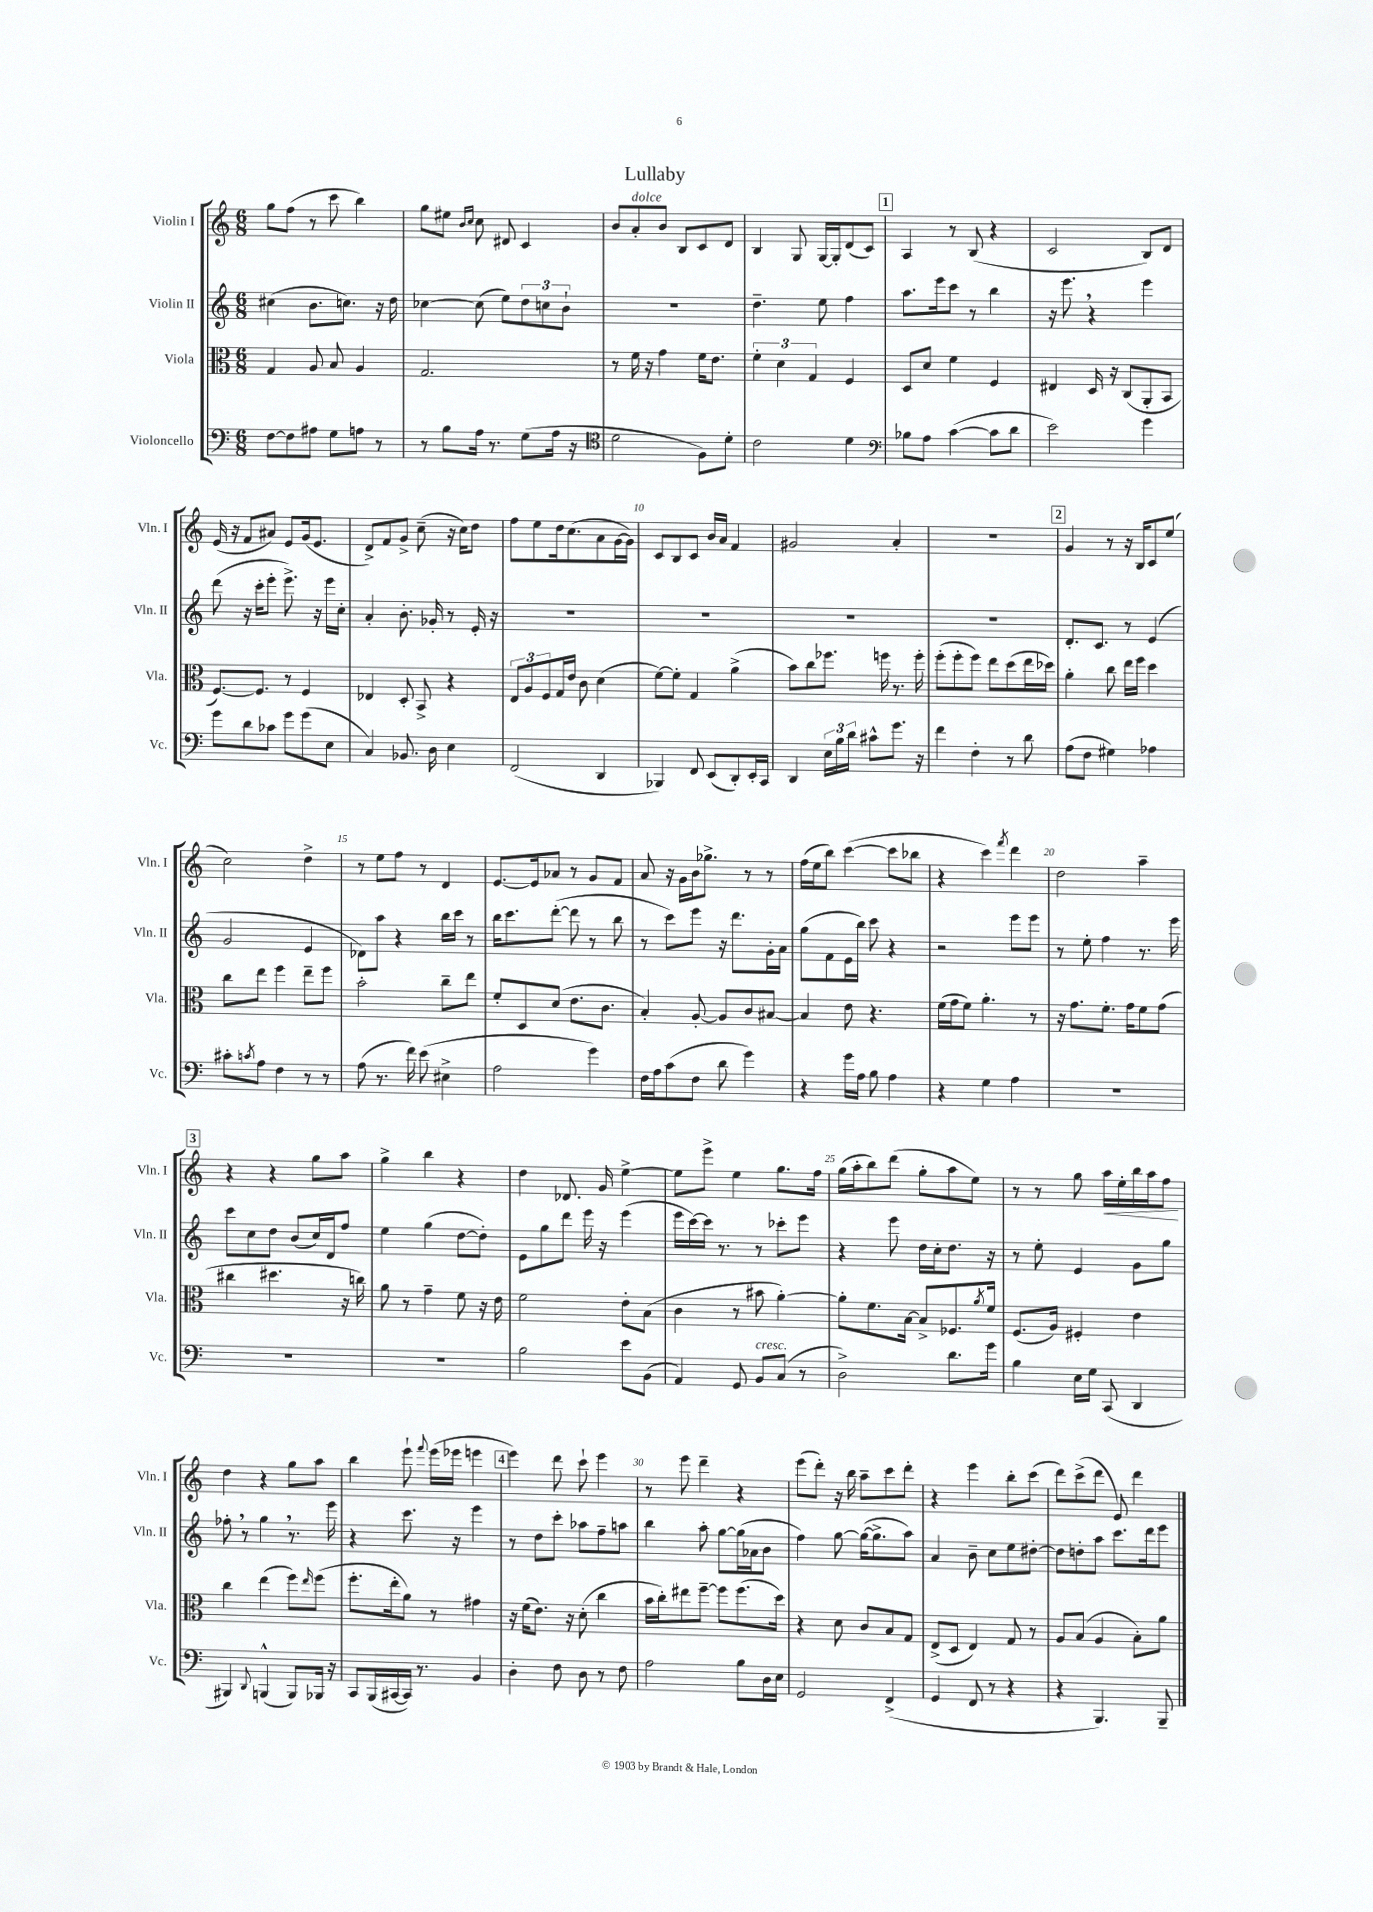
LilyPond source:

\header { title = "Lullaby" }
<<
\new StaffGroup <<
\new Staff = "s0" \with { instrumentName = "Violin I" shortInstrumentName = "Vln. I" } {
    \clef treble \key c \major \numericTimeSignature \time 6/8
    g''8 f''8( r8 c'''8 b''4) |
    g''8 eis''8 \grace { b'16 c''16 } c''8 dis'8 c'4 |
    b'8 a'8-.^\markup { \italic "dolce" } b'8 b8 c'8 d'8 |
    b4 g8 g16~ g16-. d'8( c'8) |
    \mark \markup { \box "1" } a4 r8 b8( r4 |
    c'2 b8) d'8 |
    e'16( r16 f'8 ais'8) e'8 g'16( e'8. |
    d'8->) f'8 g'8-> c''8--( r16 c''16) d''8 |
    f''8 e''8 d''16 c''8.( a'8 g'16~ g'16) |
    c'8 b8 c'8 b'16 a'16 f'4 |
    gis'2 a'4-. |
    R2. |
    \mark \markup { \box "2" } g'4 r8 r16 b16 c'8 e''8( |
    c''2) d''4-> |
    r8 e''8 f''8 r8 d'4 |
    e'8.~ e'16 aes'8 r8 g'8 f'8 |
    a'8 r16 g'16 b'16 ges''8.-> r8 r8 |
    f''16( e''16 b''8) c'''4~( c'''8 bes''8 |
    r4 c'''4) \acciaccatura { f'''8 } d'''4 |
    d''2 a''4-- |
    \mark \markup { \box "3" } r4 r4 g''8 a''8 |
    g''4-> b''4 r4 |
    d''4 des'8. g'16 e''4~-> |
    e''8 e'''8-> e''4 g''8. f''16 |
    g''16( a''16-. b''8) d'''8( g''8-. a''8 e''8) |
    r8 r8 g''8 a''16\< e''16-. b''16 a''16 f''8\! |
    d''4 r4 g''8 a''8 |
    b''4 e'''8-! \appoggiatura { f'''8 } e'''16( ees'''16 e'''4 |
    \mark \markup { \box "4" } e'''4) d'''8 c'''8-! e'''4 |
    r8 e'''8 d'''4-- r4 |
    e'''8( d'''8-.) r16 b''16 a''8-- c'''8 d'''8-. |
    r4 e'''4 b''8-. c'''8( |
    d'''8) c'''8->( d'''8 e'8) d'''4 \bar "|." |
}
\new Staff = "s1" \with { instrumentName = "Violin II" shortInstrumentName = "Vln. II" } {
    \clef treble \key c \major \numericTimeSignature \time 6/8
    cis''4( b'8. c''8.) r16 d''16 |
    ces''4~ ces''8( e''8) \tuplet 3/2 { d''8 c''8 b'8-! } |
    R2. |
    d''4.-- e''8 f''4 |
    \mark \markup { \box "1" } a''8. e'''16 c'''8 r8 b''4 |
    r16 e'''8. \breathe r4 e'''4 |
    d'''8( r16 c'''16-. e'''8-. e'''8.->) r16 e'''16 c''16-. |
    a'4-. b'8.-. ges'16-. r8 e'16-. r16 |
    R2. |
    R2. |
    R2. |
    R2. |
    \mark \markup { \box "2" } d'8.-. c'8. r8 e'4( |
    g'2 e'4 |
    des'8) a''8 r4 b''16 c'''16 r8 |
    b''16 c'''8. d'''8~-.( d'''8 r8 b''8 |
    r8 c'''8) e'''8 r16 d'''8. g'16-. a'16 |
    g''8( f'8 e'16 b''16) c'''8 r4 |
    r2 e'''8 e'''8 |
    r8 e''8-. f''4 r8. e'''16 |
    \mark \markup { \box "3" } c'''8 c''8 d''8 b'8( c''16) d'16 f''8 |
    e''4 g''4( d''8~ d''8-.) |
    e'8 g''8 d'''8 e'''16 r16 e'''4( |
    e'''16 c'''16~) c'''16 r8. r8 ces'''8-. e'''8 |
    r4 e'''8 d''16 c''16-. d''8. r16 |
    r8 e''8-. e'4 g'8 g''8 |
    fes''8-. \breathe r8 g''4 \breathe r8. e'''16 |
    r4 c'''8. r16 e'''4 |
    \mark \markup { \box "4" } r8 d''8 c'''8-. aes''8 f''8-- a''8 |
    b''4 a''8-. g''8~ g''16( aes'16 b'8 |
    f''4) g''8~ g''16~( g''8.-> a''8) |
    a'4 b'8-- c''8 e''8 dis''8~-. |
    dis''8 d''8-. a''8 c'''8. d'''16 e'''8 \bar "|." |
}
\new Staff = "s2" \with { instrumentName = "Viola" shortInstrumentName = "Vla." } {
    \clef alto \key c \major \numericTimeSignature \time 6/8
    g4 a8 b8 a4 |
    g2. |
    r8 f'16 r16 g'4 f'16 e'8. |
    \tuplet 3/2 { f'4-. d'4 g4 } f4 |
    \mark \markup { \box "1" } d8 d'8 f'4 f4 |
    eis4 d16 r16 c8( a,8-. b,8 |
    f8.~) f8. r8 f4 |
    ees4 d8-. b,8-> r4 |
    \tuplet 3/2 { e8 a8 f8 } g16 e'16 c'8 d'4( |
    f'8~) f'8-. g4 a'4->( |
    b'8) c''8 fes''8. f''16 r8. f''16-. |
    f''8-.( f''8-. f''8) e''8 d''8( e''16 des''16) |
    \mark \markup { \box "2" } a'4-. c''8 e''16 f''16 d''4 |
    c''8 e''8 f''4 e''8-- f''8 |
    b'2-. c''8-- e''8 |
    f'8-. d8 d'8( e'8. c'8. |
    b4-.) a8~-. a8 c'8 bis8~ |
    bis4 e'8 r4. |
    f'16( g'16 f'8) a'4.-. r8 |
    r16 g'8. f'8.-. g'16 f'8 g'8( |
    \mark \markup { \box "3" } cis''4 dis''4. r16 c''16) |
    a'8 r8 g'4-- f'8 r16 e'16 |
    f'2 e'8-. b8( |
    c'4 r8 bis'8 a'4~-.) |
    a'8-. f'8. b16~ b8-> fes8. \acciaccatura { a'8 } f'16 |
    f8.( a16) fis4-. e'4 |
    c''4 e''4( f''8) \grace { e''16 } f''8( |
    f''8.-. e''16-. a'8) r8 gis'4 |
    \mark \markup { \box "4" } r16 f'16( e'8.) r16 d'8-.( c''4 |
    b'16 c''16-.) eis''8 f''8~-- f''8 f''8.( d''16) |
    r4 d'8 c'8 b8 g8 |
    e8->( d8 e4) g8 r8 |
    a8 b8( a4 b8-.) a'8 \bar "|." |
}
\new Staff = "s3" \with { instrumentName = "Violoncello" shortInstrumentName = "Vc." } {
    \clef bass \key c \major \numericTimeSignature \time 6/8
    f8~ f8 ais8 g8 a8 r8 |
    r8 b8 a16 r8. g8( a16 r16 |
    \clef tenor d'2 f8) d'8-. |
    c'2 d'4 |
    \mark \markup { \box "1" } \clef bass bes8 a8 c'4~( c'8 d'8 |
    e'2) g'4 |
    g'8 d'8 ces'8 g'8 g'8( e8 |
    c4) bes,8. d16 e4 |
    f,2( d,4 |
    bes,,4) f,8 e,8( d,8-.) e,16-. c,16 |
    d,4 \tuplet 3/2 { e16 b16 d'16 } cis'8-^ g'8. r16 |
    f'4 f4-. r8 d'8 |
    \mark \markup { \box "2" } a8( f8 gis4) aes4 |
    cis'8-. \acciaccatura { c'8 } a8 f4 r8 r8 |
    a8( r8. f'16) e'8( eis4-> |
    a2 g'4) |
    f16 a16 c'8( f8 d'8 g'4) |
    r4 g'16 a16 b8 a4 |
    r4 g4 a4 |
    R2. |
    \mark \markup { \box "3" } R2. |
    R2. |
    b2 e'8 b,8( |
    a,4) g,8 b,8^\markup { \italic "cresc." } c8( r8 |
    d2->) d'8. g'16 |
    b4 e16 g16 c,8( d,4 |
    bis,,4) \appoggiatura { d,8 } b,,4-^( b,,8) bes,,16 r16 |
    c,8 b,,16( cis,16~ cis,16) r8. b,4 |
    \mark \markup { \box "4" } d4-. f8 d8 r8 f8 |
    a2 b8 d16 e16 |
    g,2 f,4->( |
    g,4 f,8 r8 r4 |
    r4 b,,4.) b,,8-- \bar "|." |
}
>>
>>
\layout { \context { \Score \override BarNumber.break-visibility = ##(#f #t #t) barNumberVisibility = #(every-nth-bar-number-visible 5) } }
